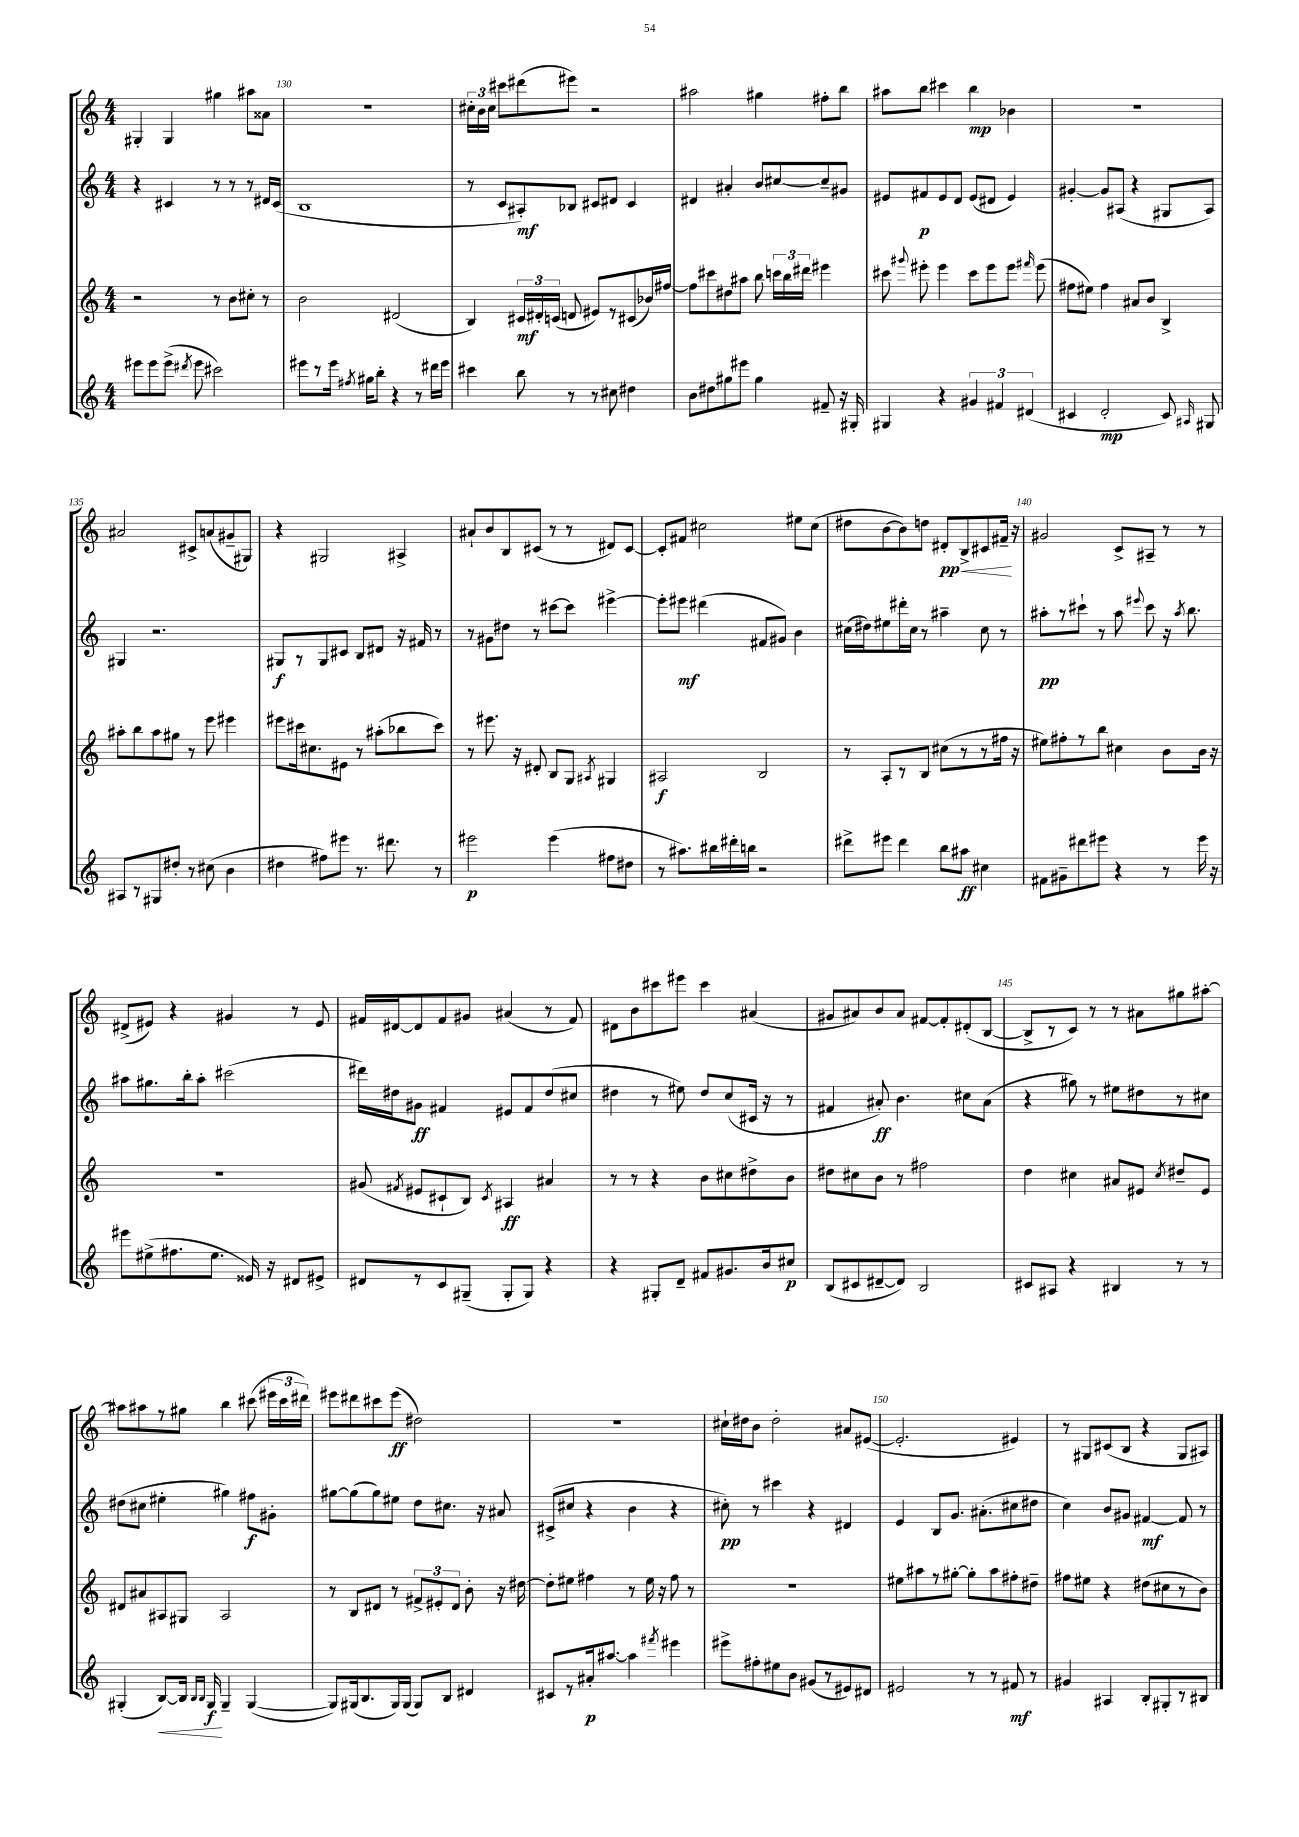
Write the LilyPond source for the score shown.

<<
\new StaffGroup <<
\new Staff = "s0" {
    \clef treble \key c \major \numericTimeSignature \time 4/4
    \autoBeamOff gis4-. gis4 gis''4 ais''8[ aisis'8] |
    R1 |
    \tuplet 3/2 { cis''16[-. b'16 cis''16] } cis'''8[ dis'''8( eis'''8]) r2 |
    ais''2 gis''4 fis''8[-. b''8] |
    ais''8[ b''8] cis'''4 b''4\mp bes'4 |
    R1 |
    ais'2 cis'8[-> a'8( gis'8-- gis8]) |
    r4 gis2 ais4-> |
    ais'8[-! b'8 b8 cis'8]( r8 r8 dis'8[) cis'8]~ |
    cis'8[-. fis'8] cis''2 eis''8[ cis''8]( |
    dis''8[ b'8~ b'8) d''8] dis'8[-.\pp\< b8-> cis'8 fis'16]--\! r16 |
    gis'2 c'8[-> ais8]-- r8 r8 |
    dis'8[->( eis'8]) r4 gis'4 r8 eis'8 |
    fis'16[ dis'16~ dis'8 fis'8 gis'8] ais'4( r8 fis'8) |
    dis'8[ b'8 cis'''8 eis'''8] cis'''4 ais'4( |
    gis'8[ ais'8) b'8 ais'8] fis'8[~ fis'8-. dis'8-.( b8]~ |
    b8[-> r8 c'8]) r8 r8 ais'8[ gis''8 ais''8]~-. |
    ais''8[ ais''8 r8 gis''8] b''4 cis'''8( \tuplet 3/2 { eis'''16[ cis'''16 dis'''16]) } |
    eis'''8[ dis'''8 cis'''8 eis'''8]\ff( dis''2) |
    R1 |
    cis''16[-! dis''16 b'8] dis''2-. ais'8[ eis'8]~( |
    eis'2.-. eis'4) |
    r8 gis8[ cis'8( b8] r4 gis8[ ais8]) \bar "|." |
}
\new Staff = "s1" {
    \clef treble \key c \major \numericTimeSignature \time 4/4
    \autoBeamOff r4 cis'4 r8 r8 r8 dis'16[ cis'16]( |
    b1 |
    r8 c'8[ ais8-.\mf) bes8] cis'8[ dis'8] cis'4 |
    dis'4 ais'4-. b'8[ cis''8~ cis''8-- gis'8] |
    eis'8[ fis'8\p eis'8 d'8] eis'8[( dis'8] eis'4) |
    gis'4~-. gis'8[ ais8]( r4 gis8[ ais8]) |
    gis4 r2. |
    gis8[\f r8 gis8 cis'8] b8[ dis'8] r16 fis'16 r8 |
    r8 gis'8[ dis''8] r8 cis'''8[~ cis'''8] eis'''4~-> |
    eis'''8[-. eis'''8]\mf dis'''4( fis'8[ gis'8]) b'4 |
    cis''16[( dis''16) eis''8 dis'''16-. cis''16] r8 ais''4-- cis''8 r8 |
    ais''8[-.\pp r8 cis'''8]-! r8 ais''8 \appoggiatura { eis'''8 } cis'''8 r16 \acciaccatura { ais''8 } b''8. |
    ais''8[ gis''8. b''16-. ais''8]-. cis'''2( |
    dis'''16[) dis''16 gis'8]\ff fis'4 eis'8[ fis'8 dis''8( cis''8] |
    dis''4 r8 eis''8) dis''8[ c''8( cis'16] r16 r8 |
    fis'4 ais'8-.\ff) b'4. cis''8[ ais'8]( |
    r4 gis''8) r8 eis''8[ dis''8 r8 cis''8] |
    dis''8[( cis''8] eis''4-. gis''4) fis''8[\f gis'8]-. |
    gis''8[~ gis''8( gis''8) eis''8] d''8[ cis''8.] r16 ais'8 |
    cis'8[->( cis''8] r4 b'4 r4 |
    cis''8-.\pp) r8 cis'''4 r4 dis'4 |
    e'4 b8[ g'8.] ais'8.[-.( cis''8 dis''8] |
    c''4) b'8[ gis'8] fis'4~\mf fis'8 r8 \bar "|." |
}
\new Staff = "s2" {
    \clef treble \key c \major \numericTimeSignature \time 4/4
    \autoBeamOff r2 r8 b'8[ cis''8]-. r8 |
    b'2 dis'2( |
    b4) \tuplet 3/2 { cis'16[\mf dis'16-. c'16]( } d'8 eis'8[) r8 cis'8( bes'16) fis''16]~ |
    fis''8[ cis'''8 dis''8 ais''8] b''8 \tuplet 3/2 { c'''16[ b''16 dis'''16] } eis'''4 |
    cis'''8 \appoggiatura { gis'''8 } eis'''8-. eis'''4 cis'''8[ eis'''8 eis'''8] \grace { fis'''16 } eis'''8( |
    fis''8[ eis''8]) fis''4 ais'8[ b'8] b4-> |
    ais''8[-. b''8 ais''8 gis''8] r8 e'''8 eis'''4 |
    eis'''8[ cis'''16 cis''8. eis'8] r8 ais''8[-.( bes''8 cis'''8]) |
    r8 eis'''8. r16 dis'8-. b8[ g8] \acciaccatura { ais8 } gis4 |
    ais2\f b2 |
    r8 a8[-. r8 b8] cis''8[( r8 r8 fis''16] r16 |
    eis''8[) fis''8-. r8 b''8] cis''4 b'8[ b'16] r16 |
    r1 |
    gis'8( \acciaccatura { fis'8 } eis'8[ cis'8-! b8]) \acciaccatura { cis'8 } ais4\ff ais'4 |
    r8 r8 r4 b'8[ cis''8 dis''8-> b'8] |
    dis''8[ cis''8 b'8] r8 fis''2 |
    d''4 cis''4 ais'8[ eis'8] \acciaccatura { cis''8 } dis''8[-- eis'8] |
    dis'8[ ais'8 ais8 gis8] ais2 |
    r8 b8[ dis'8] r8 \tuplet 3/2 { fis'8[-> eis'8-. dis'8] } b'8-. r16 dis''16~ |
    dis''8[-. eis''8] fis''4 r8 eis''16 r16 fis''8 r8 |
    R1 |
    eis''8[ ais''8 r8 gis''8]~-. gis''8[-. ais''8 fis''8-. dis''8]-- |
    fis''8[ eis''8] r4 dis''8[( cis''8 r8 b'8]) \bar "|." |
}
\new Staff = "s3" {
    \clef treble \key c \major \numericTimeSignature \time 4/4
    \autoBeamOff eis'''8[ eis'''8 eis'''8]->( \acciaccatura { dis'''8 } eis'''8 cis'''2) |
    eis'''8[ r8 eis'''16] \acciaccatura { fis''8 } gis''16[ b''8]-. r4 r8 dis'''16[ eis'''16] |
    cis'''4 b''8 r8 r8 cis''8 dis''4 |
    b'8[ dis''8 gis''8 eis'''8] gis''4 fis'8-- r16 gis16-. |
    gis4 r4 \tuplet 3/2 { gis'4 fis'4 dis'4( } |
    cis'4 d'2-.\mp cis'8) \grace { ais16 } gis8 |
    ais8[ r8 gis8 dis''8]-. r8 cis''8( b'4 |
    dis''4 fis''8[) eis'''8] r8. dis'''8. r8 |
    eis'''2\p eis'''4( fis''8[ dis''8] |
    r8 ais''8.[) bis''16 dis'''16-. b''16] r2 |
    dis'''8[-> eis'''8] dis'''4 b''8[ ais''8]\ff cis''4 |
    fis'8[ gis'8-- dis'''8 eis'''8] r4 r8 eis'''16 r16 |
    eis'''8[ eis''8->( fis''8. eis''8.] eisis'16) r16 dis'8[ eis'8]-> |
    dis'8[ r8 c'8 gis8]--( gis8[-. gis8]) r4 |
    r4 gis8[-. d'8]-- fis'8[ gis'8. b'16 cis''8]\p |
    b8[( cis'8 dis'8~-- dis'8]) b2 |
    cis'8[ ais8] r4 bis4 r8 r8 |
    gis4-.( b8[~\<) b16] \grace { b16[ b16] } gis16\f\! gis4-- gis4~( |
    gis8[) gis16( b8. gis16) gis16]( gis8[) b8] dis'4 |
    cis'8[ r8 ais'16-.\p ais''8.]~ ais''4 \acciaccatura { fis'''8 } eis'''4 |
    eis'''8[-> fis''8-. eis''8 b'8] gis'8[( r8 eis'8) dis'8] |
    eis'2 r8 r8 fis'8\mf r8 |
    gis'4 ais4 b8[-. gis8-. r8 bis8] \bar "|." |
}
>>
>>
\layout { \context { \Score currentBarNumber = #129 \override BarNumber.break-visibility = ##(#f #t #t) barNumberVisibility = #(every-nth-bar-number-visible 5) } }
